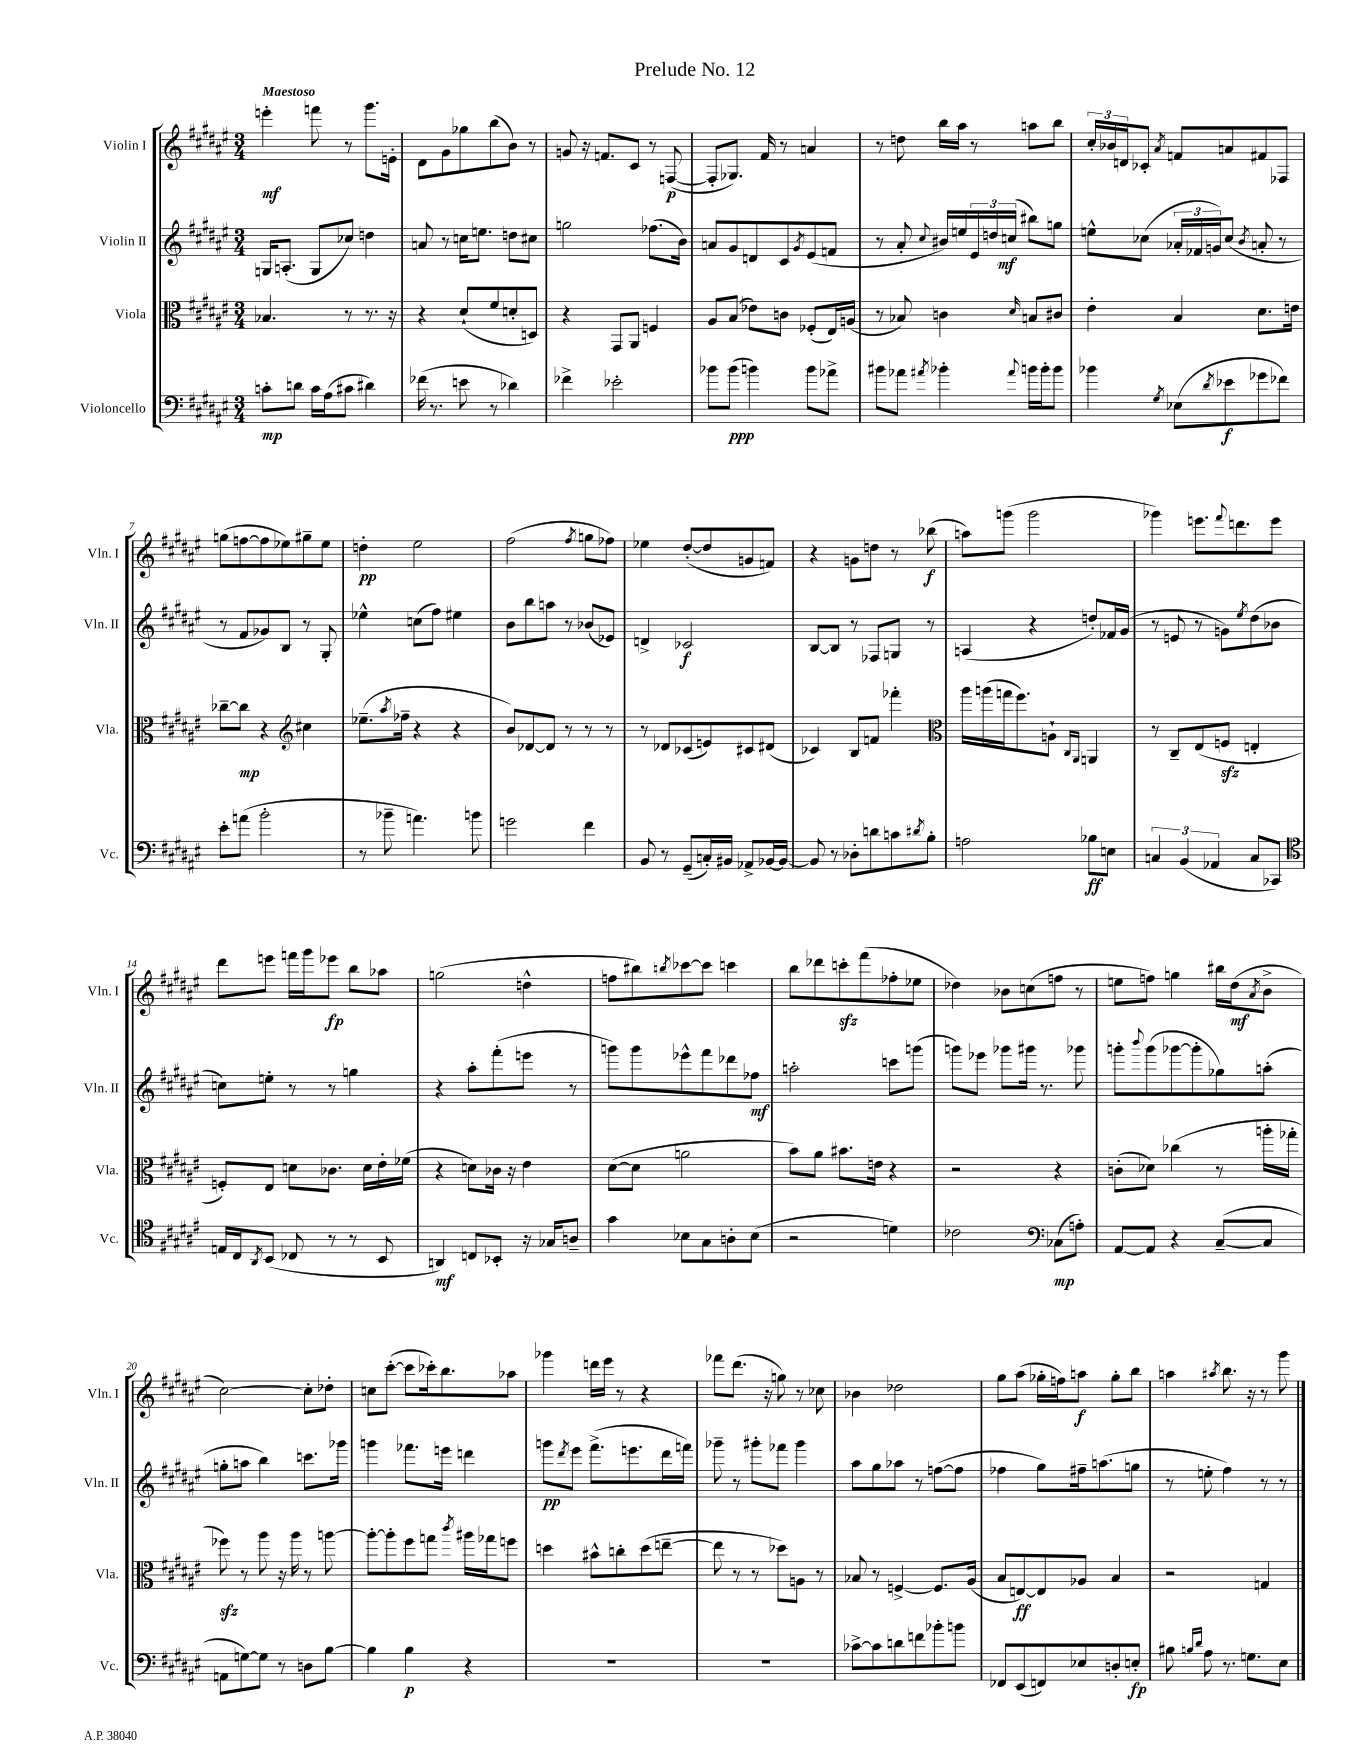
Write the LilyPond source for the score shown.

\header { title = "Prelude No. 12" }
<<
\new StaffGroup <<
\new Staff = "s0" \with { instrumentName = "Violin I" shortInstrumentName = "Vln. I" } {
    \clef treble \key fis \major \numericTimeSignature \time 3/4 \tempo "Maestoso"
    e'''4-.\mf f'''8 r8 gis'''8. e'16-. |
    dis'8 gis'8 ges''8 b''8( b'8) r8 |
    g'8 r16 f'8. cis'8 r8 f8~\p( |
    f8-. ges8.) fis'16 r8 a'4 |
    r8 d''8 b''16 ais''16 r8 a''8 b''8 |
    \tuplet 3/2 { cis''16-. bes'16 d'16 } ces'8-. \acciaccatura { ais'8 } f'8 a'8 fis'8 fes8 |
    g''8( f''8~ f''8 ees''8) gis''8-- ees''8 |
    d''4-.\pp eis''2 |
    fis''2( \acciaccatura { fis''8 } g''8 fes''8) |
    ees''4 dis''8~-.( dis''8 g'8 f'8) |
    r4 g'8 d''8 r8 bes''8\f( |
    a''8) g'''8( g'''2 |
    ges'''4) e'''8. \appoggiatura { fis'''8 } d'''8. e'''8 |
    dis'''8 e'''8 f'''16 gis'''16 ees'''8\fp b''8 aes''8 |
    g''2( d''4-^ |
    f''8 bis''8) \acciaccatura { b''8 } ces'''8~ ces'''8 c'''4 |
    b''8 des'''8 c'''8-.\sfz fis'''8( fes''8-. ees''8 |
    des''4) bes'8 c''8( f''8 r8 |
    e''8 f''8) g''4 bis''16 dis''16\mf( \acciaccatura { ais'8 } b'8-> |
    cis''2~) cis''8-. des''8-. |
    c''8 cis'''8~-.( cis'''8 ces'''16-.) b''8. aes''8 |
    ges'''4 d'''16 eis'''16 r8 r4 |
    fes'''8 dis'''8.( r16 g''8) r8 ces''8 |
    bes'4 des''2 |
    gis''8 ais''8( ges''16-. f''16) a''8\f ges''8-. b''8 |
    a''4 \acciaccatura { ais''8 } b''8. r16 r8 gis'''8 \bar "|." |
}
\new Staff = "s1" \with { instrumentName = "Violin II" shortInstrumentName = "Vln. II" } {
    \clef treble \key fis \major \numericTimeSignature \time 3/4
    g16 a8.-.( g8 ces''8) d''4 |
    a'8 r8 c''16 e''8. d''8 cis''8 |
    g''2 fes''8.( b'16) |
    a'8 gis'8 d'8 cis'8 \acciaccatura { gis'8 } eis'8( f'8 |
    r8 ais'8-. \appoggiatura { cis''8 } bis'16) e''16 \tuplet 3/2 { eis'16 d''16 c''16\mf( } bis''8) g''8 |
    e''8-^ ces''8( \tuplet 3/2 { aes'16-. fes'16 g'16) } ces''8( \acciaccatura { b'8 } a'8-. r8 |
    r8 fis'8 ges'8) b8 r8 gis8-. |
    ees''4-^ c''8( fis''8) eis''4 |
    b'8 b''8 a''8 r8 bes'8( ees'8) |
    d'4-> ces'2\f |
    b8~ b8 r8 fes8 g8 r8 |
    a4( r4 d''8-.) fes'16 gis'16( |
    r8 e'8 r8 g'8) \acciaccatura { eis''8 } dis''8( bes'8 |
    c''8) e''8-. r8 r8 g''4 |
    r4 ais''8-. fis'''8-.( e'''8 r8 |
    g'''8) g'''8 ees'''8-^ fis'''8 des'''8 fes''8\mf |
    a''2-. c'''8 g'''8( |
    g'''8) ees'''8 ges'''8 gis'''16 r8. ges'''8 |
    g'''8-. \appoggiatura { b'''8 } g'''8( ges'''8~ ges'''8-. ges''8) a''8-.( |
    g''8-. a''8 b''4) c'''8. ges'''16 |
    g'''4 fes'''8. e'''16 d'''4 |
    g'''8\pp \acciaccatura { dis'''8 } eis'''8 fis'''8.->( e'''8. dis'''16 f'''16) |
    ges'''8-- r8 gis'''8-. fes'''8 gis'''4 |
    ais''8 gis''8 aes''8 r8 f''8~( f''8 |
    fes''4 gis''8) fis''16-- a''8.( g''8 |
    r8 e''8-. fis''4) r8 r8 \bar "|." |
}
\new Staff = "s2" \with { instrumentName = "Viola" shortInstrumentName = "Vla." } {
    \clef alto \key fis \major \numericTimeSignature \time 3/4
    bes4. r8 r8. r16 |
    r4 dis'8-!( fis'8 d'8-. d8) |
    r4 gis,8 ais,8 f4 |
    ais8 b8( ees'8) c'8 fes8-.( eis16) a16( |
    r8 bes8) c'4 \grace { dis'16 } b8 cis'8 |
    eis'4-. b4 dis'8. e'16 |
    ces''8~-- ces''8\mp r4 \clef treble cis''4 |
    ees''8.--( \acciaccatura { ais''8 } fes''16-- r4 r4 |
    b'8) des'8~ des'8 r8 r8 r8 |
    r8 des'8 ces'8( e'8) cis'8 dis'8( |
    ces'4) b8 f'8 fes'''4-. |
    \clef alto ais''16 a''16( g''16 fis''8.) a8-! \grace { cis16 ais,16 } a,4 |
    r8 cis8-- eis8( f8\sfz e4-. |
    f8-.) eis8 d'8 ces'8. d'16 eis'16-. fes'16( |
    r4 d'8) ces'16 r16 eis'4 |
    dis'8~( dis'8 a'2 |
    b'8) ais'8 bis'8. e'16 r4 |
    r2 r4 |
    c'8-.( des'8) ces''4( r8 a''16-. ges''16-. |
    fes''8\sfz) r8 ais''8 r16 ais''16 r8 a''8~ |
    a''8~-. a''8-. fis''8 g''8 \acciaccatura { cis'''8 } ais''16 ges''16 f''8 |
    d''4 bis'8-^ c''8-. d''8( e''8~-- |
    e''8 r8 r8 des''8) a8 r8 |
    bes8 r8 f4~-> f8. ais16( |
    b8 e8~\ff) e8 aes8 b4 |
    r2 g4 \bar "|." |
}
\new Staff = "s3" \with { instrumentName = "Violoncello" shortInstrumentName = "Vc." } {
    \clef bass \key fis \major \numericTimeSignature \time 3/4
    c'8-.\mp d'8 c'16 ais16( cis'8 dis'4) |
    fes'16( r8. e'8 r8 des'4) |
    fes'4-> ees'2-. |
    bes'8 bes'8\ppp( b'4) b'8 aes'8-> |
    bis'8 aes'8 \acciaccatura { ais'8 } bes'4-. \appoggiatura { ais'8 } b'16 b'16-. b'8 |
    bes'4 \acciaccatura { gis8 } ees8( \acciaccatura { dis'8 } ees'8\f ges'8 fes'8) |
    eis'8-. a'8( b'2-. |
    r8 bes'8-- a'4.) b'8 |
    g'2 fis'4 |
    b,8 r8 gis,8--( c16-.) bis,16 aes,8-> bes,16~ bes,16~ |
    bes,8 r8 des8-. d'8 c'8 \acciaccatura { dis'8 } b8-. |
    a2 bes8\ff e8 |
    \tuplet 3/2 { c4 b,4( aes,4 } c8 ces,8) |
    \clef tenor e16 cis16 \acciaccatura { ais,8 } b,8( ces8 r8 r8 b,8 |
    a,4\mf) c8 bes,8-. r16 ges16 a8-- |
    gis'4 bes8 gis8 a8-. bes8( |
    r2 d'4) |
    ces'2 \clef bass ces8\mp( a8-.) |
    ais,8~ ais,8 r4 cis8~--( cis8 |
    a,8 g8~) g8 r8 d8 b8~ |
    b4 b4\p r4 |
    R2. |
    R2. |
    ces'8~-> ces'8 d'8 f'8 bes'8-. b'8 |
    fes,8 eis,8( f,8) ees8 d8-. e8-.\fp |
    bis8 \grace { b16 dis'16 } ais8 r8. g8. eis8 \bar "|." |
}
>>
>>
